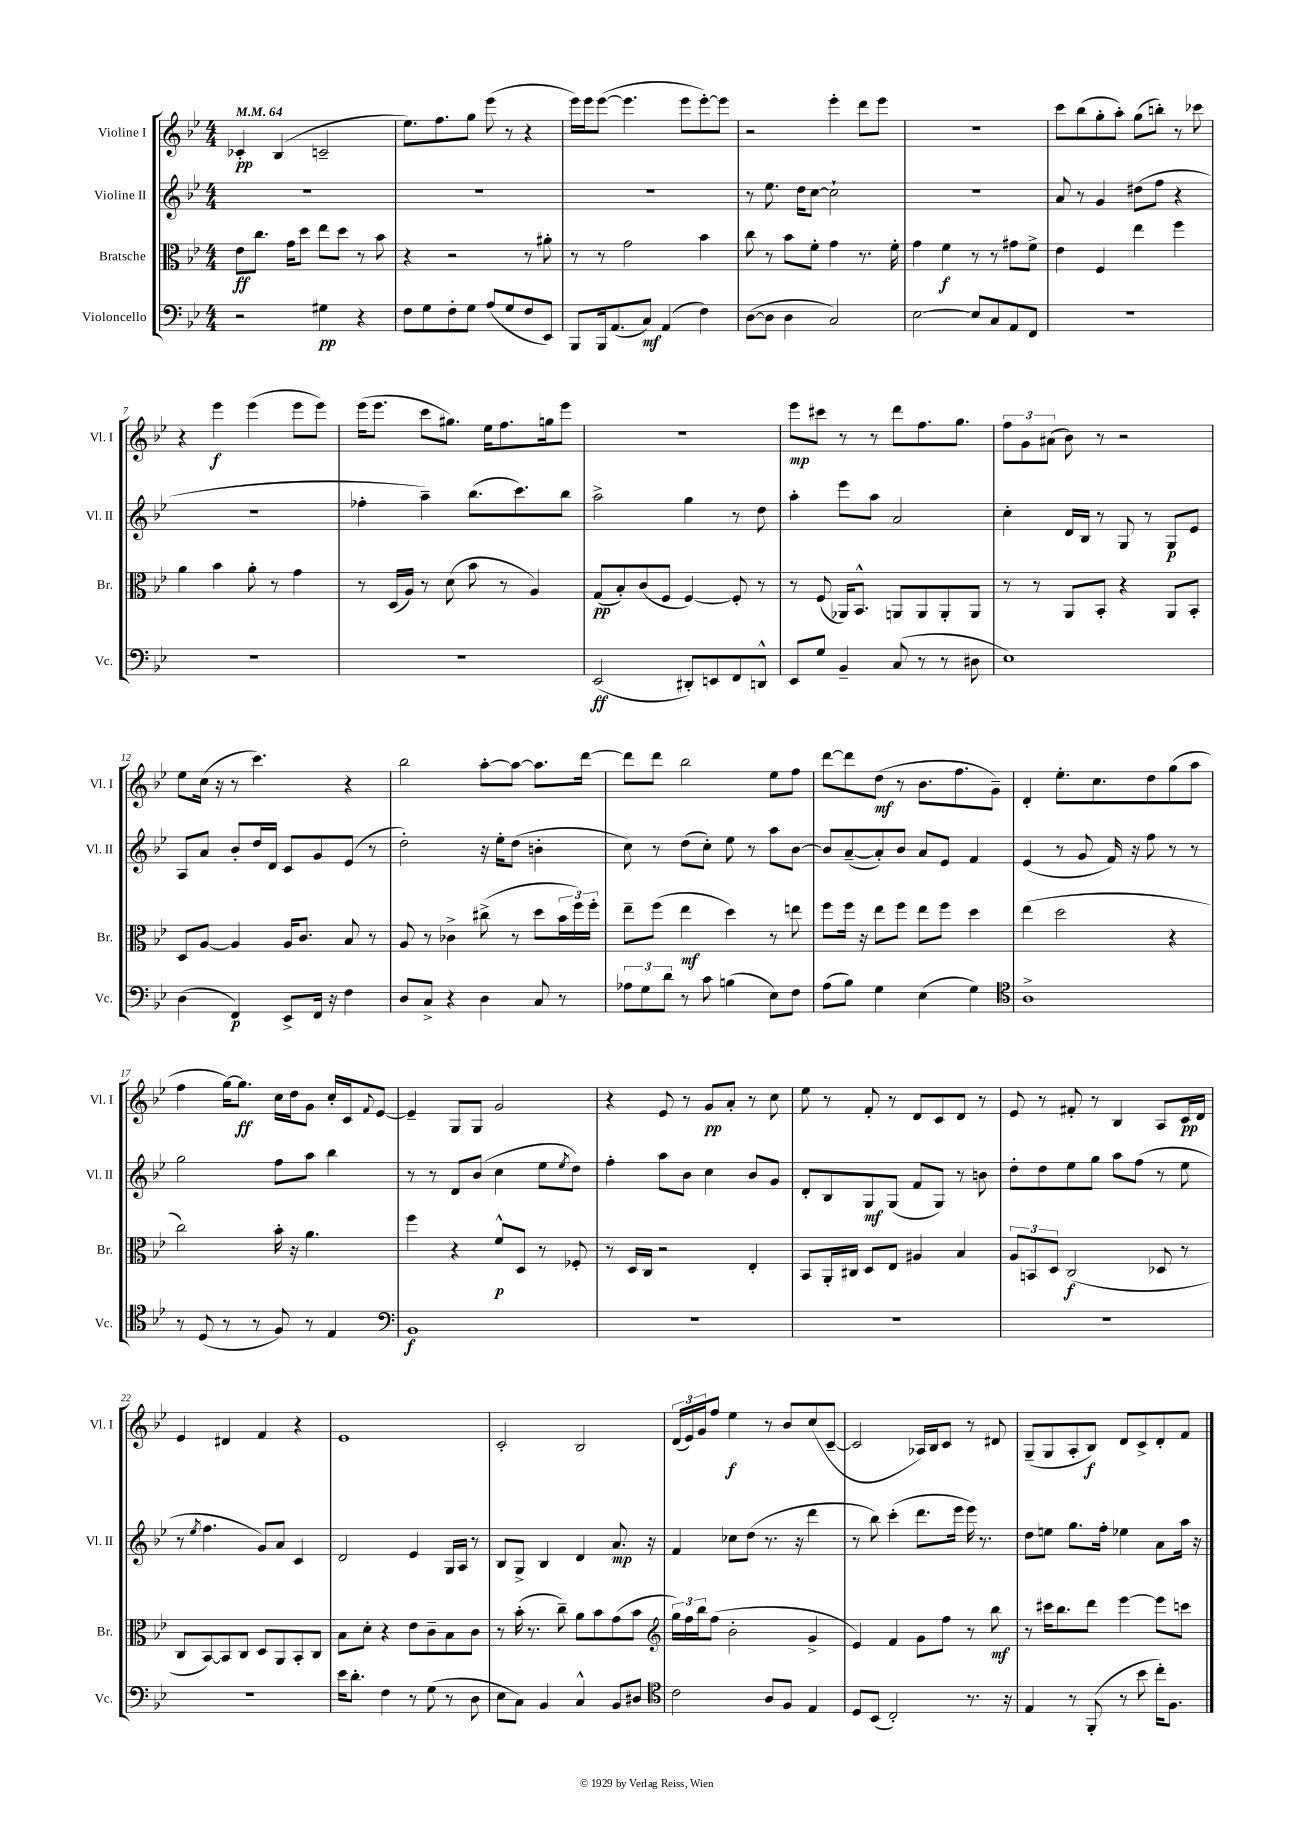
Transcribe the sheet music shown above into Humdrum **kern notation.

**kern	**dynam	**kern	**dynam	**kern	**dynam	**kern	**dynam
*part4	*part4	*part3	*part3	*part2	*part2	*part1	*part1
*staff4	*staff4	*staff3	*staff3	*staff2	*staff2	*staff1	*staff1
*I"Violoncello	*	*I"Bratsche	*	*I"Violine II	*	*I"Violine I	*
*I'Vc.	*	*I'Br.	*	*I'Vl. II	*	*I'Vl. I	*
*clefF4	*	*clefC3	*	*clefG2	*	*clefG2	*
*k[b-e-]	*	*k[b-e-]	*	*k[b-e-]	*	*k[b-e-]	*
*M4/4	*	*M4/4	*	*M4/4	*	*M4/4	*
*MM64	*	*MM64	*	*MM64	*	*MM64	*
=1	=1	=1	=1	=1	=1	=1	=1
2r	.	8e-\L	ff	1r	.	4c-X'/	pp
.	.	8.cc\J	.	.	.	.	.
.	.	.	.	.	.	(4B-/	.
.	.	16g\KL	.	.	.	.	.
.	.	8dd\J	.	.	.	.	.
4G#X\	pp	8ee-\L	.	.	.	2cn~/	.
.	.	8dd\J	.	.	.	.	.
4r	.	8r	.	.	.	.	.
.	.	8b-\	.	.	.	.	.
=2	=2	=2	=2	=2	=2	=2	=2
8F\L	.	4r	.	1r	.	8.ee-\L)	.
8G\	.	.	.	.	.	.	.
.	.	.	.	.	.	8.ff\	.
8F'\	.	2r	.	.	.	.	.
8G\J	.	.	.	.	.	8gg\J	.
(8A/L	.	.	.	.	.	(8eee-\	.
8G/	.	.	.	.	.	8r	.
8F/	.	8r	.	.	.	4r	.
8EE-/J)	.	8a#X'\	.	.	.	.	.
=3	=3	=3	=3	=3	=3	=3	=3
8BBB-/L	.	8r	.	1r	.	16eee-\LL)	.
.	.	.	.	.	.	16eee-\J	.
16BBB-/k	.	8r	.	.	.	([8eee-\J	.
(8.AA/	.	.	.	.	.	.	.
.	.	2g\	.	.	.	4.eee-\]	.
8C/J)	mf	.	.	.	.	.	.
(4AA/	.	.	.	.	.	.	.
.	.	.	.	.	.	8eee-\L	.
4F\)	.	4b-\	.	.	.	[8eee-'\)	.
.	.	.	.	.	.	8eee-\J]	.
=4	=4	=4	=4	=4	=4	=4	=4
([8D\L	.	8cc\	.	8r	.	2r	.
8D\J]	.	8r	.	8.ee-\	.	.	.
4D\	.	8b-\L	.	.	.	.	.
.	.	.	.	16dd\KL	.	.	.
.	.	8f'\J	.	[8cc\J	.	.	.
2C/)	.	4g\	.	2cc`\]	.	4eee-'\	.
.	.	8.r	.	.	.	8ddd\L	.
.	.	.	.	.	.	8eee-\J	.
.	.	16f'\	.	.	.	.	.
=5	=5	=5	=5	=5	=5	=5	=5
[2E-\	.	4g\	.	1r	.	1r	.
.	.	4f\	f	.	.	.	.
8E-/L]	.	8r	.	.	.	.	.
8C/	.	8r	.	.	.	.	.
8AA/	.	8g#X\L	.	.	.	.	.
8FF/J	.	8f^\J	.	.	.	.	.
=6	=6	=6	=6	=6	=6	=6	=6
1r	.	4e-\	.	8a/	.	8ccc\L	.
.	.	.	.	8r	.	(8bb-\	.
.	.	4F/	.	4g/	.	8gg'\	.
.	.	.	.	.	.	8aa'\J)	.
.	.	4ee-\	.	(8dd#X\L	.	(8gg\L	.
.	.	.	.	8ff\J	.	8bbn'\J)	.
.	.	4ff\	.	4r	.	8r	.
.	.	.	.	.	.	8ccc-X\	.
!!LO:LB:g=z
=7	=7	=7	=7	=7	=7	=7	=7
1r	.	4a\	.	1r	.	4r	.
.	.	4b-\	.	.	.	4eee-\	f
.	.	8a'\	.	.	.	(4eee-\	.
.	.	8r	.	.	.	.	.
.	.	4g\	.	.	.	8eee-\L	.
.	.	.	.	.	.	8eee-\J)	.
=8	=8	=8	=8	=8	=8	=8	=8
1r	.	8r	.	4ff-X'\	.	(16eee-\KL	.
.	.	.	.	.	.	8.eee-\J	.
.	.	(16D/LL	.	.	.	.	.
.	.	16A/JJ)	.	.	.	.	.
.	.	8r	.	4aa~\)	.	8ccc\L	.
.	.	(8d\	.	.	.	8.gg#X\J)	.
.	.	8b-\	.	(8.bb-\L	.	.	.
.	.	.	.	.	.	16ee-\KL	.
.	.	8r	.	.	.	8.ff\	.
.	.	.	.	8.ccc\)	.	.	.
.	.	4A/)	.	.	.	.	.
.	.	.	.	.	.	16ggn\k	.
.	.	.	.	8bb-\J	.	8eee-\J	.
=9	=9	=9	=9	=9	=9	=9	=9
(2EE-/	ff	(8G/L	pp	2aa^\	.	1r	.
.	.	8B-'/)	.	.	.	.	.
.	.	(8c/	.	.	.	.	.
.	.	8F/J	.	.	.	.	.
8DD#X'/L)	.	[4F/)	.	4gg\	.	.	.
8EEn/	.	.	.	.	.	.	.
8FF/	.	8F'/]	.	8r	.	.	.
8DDn^^/J	.	8r	.	8dd\	.	.	.
=10	=10	=10	=10	=10	=10	=10	=10
8EE-/L	.	8r	.	4aa'\	.	8eee-\L	mp
8G/J	.	(8F/	.	.	.	8ccc#X\J	.
4BB-~/	.	16AA-X/KL)	.	8eee-\L	.	8r	.
.	.	8.BB-^^/J	.	.	.	.	.
.	.	.	.	8aa\J	.	8r	.
(8C/	.	8AAn/L	.	2a/	.	8ddd\L	.
8r	.	8AA/	.	.	.	8.ff\	.
8r	.	8AA'/	.	.	.	.	.
.	.	.	.	.	.	8.gg\J	.
8D#X\	.	8AA/J	.	.	.	.	.
=11	=11	=11	=11	=11	=11	=11	=11
1E-)	.	8r	.	4cc'\	.	12ff\L	.
.	.	.	.	.	.	12g\	.
.	.	8r	.	.	.	.	.
.	.	.	.	.	.	(12a#X\J	.
.	.	8AA/L	.	16d/LL	.	8b-\)	.
.	.	.	.	16B-/JJ	.	.	.
.	.	8BB-'/J	.	8r	.	8r	.
.	.	4r	.	8G/	.	2r	.
.	.	.	.	8r	.	.	.
.	.	8AA/L	.	8G/L	p	.	.
.	.	8BB-'/J	.	8e-/J	.	.	.
!!LO:LB:g=z
=12	=12	=12	=12	=12	=12	=12	=12
(4D\	.	8D/L	.	8A/L	.	8ee-\L	.
.	.	[8A/J	.	8a/J	.	(16cc\Jk	.
.	.	.	.	.	.	16r	.
4FF/)	p	4A/]	.	8b-'/L	.	8r	.
.	.	.	.	16dd/L	.	4.ccc\)	.
.	.	.	.	16d/JJ	.	.	.
8EE-^/L	.	16A/KL	.	8c/L	.	.	.
.	.	8.c/J	.	.	.	.	.
16FF/Jk	.	.	.	8g/	.	.	.
16r	.	.	.	.	.	.	.
4F\	.	8B-/	.	(8e-/J	.	4r	.
.	.	8r	.	8r	.	.	.
=13	=13	=13	=13	=13	=13	=13	=13
8D/L	.	8A/	.	2dd'\)	.	2bb-\	.
8C^/J	.	8r	.	.	.	.	.
4r	.	4c-X^\	.	.	.	.	.
4D\	.	(8cc#X^\	.	16r	.	[8aa'\L	.
.	.	.	.	16ee-'\KL	.	.	.
.	.	8r	.	(8dd\J	.	8aa\J_	.
8C/	.	8dd\L	.	4bn'\	.	8.aa\L]	.
8r	.	24b-\L	.	.	.	.	.
.	.	24ff\)	.	.	.	.	.
.	.	.	.	.	.	[16ddd\Jk	.
.	.	24ff'\JJ	.	.	.	.	.
=14	=14	=14	=14	=14	=14	=14	=14
12A-X\L	.	8ee-~\L	.	8cc\)	.	8ddd\L]	.
12G\	.	.	.	.	.	.	.
.	.	(8ff\J	.	8r	.	8ddd\J	.
12d\J	.	.	.	.	.	.	.
8r	.	4ee-\	mf	(8dd\L	.	2bb-\	.
8c\	.	.	.	8cc'\J)	.	.	.
(4Bn\	.	4dd\)	.	8ee-\	.	.	.
.	.	.	.	8r	.	.	.
8E-\L)	.	8r	.	8aa\L	.	8ee-\L	.
8F\J	.	8een\	.	[8b-\J	.	8ff\J	.
=15	=15	=15	=15	=15	=15	=15	=15
(8A\L	.	8ff\L	.	8b-/L]	.	[8ddd\L	.
8B-\J)	.	16ff\Jk	.	([8a~/	.	8ddd\]	.
.	.	16r	.	.	.	.	.
4G\	.	8ee-\L	.	8a'/])	.	(8dd\J	mf
.	.	8ff\J	.	8b-/J	.	8r	.
(4E-\	.	8ee-\L	.	8a/L	.	8.b-\L	.
.	.	8ff\J	.	8e-/J	.	.	.
.	.	.	.	.	.	8.ff\	.
4G\)	.	4dd\	.	4f/	.	.	.
.	.	.	.	.	.	8g~\J)	.
=16	=16	=16	=16	=16	=16	=16	=16
*clefC4	*	*	*	*	*	*	*
1A^	.	(4ee-\	.	(4e-/	.	4d'/	.
.	.	2dd\	.	8r	.	8.ee-'\L	.
.	.	.	.	8g/	.	.	.
.	.	.	.	.	.	8.cc\	.
.	.	.	.	16f/)	.	.	.
.	.	.	.	16r	.	.	.
.	.	.	.	8ff\	.	8dd\	.
.	.	4r	.	8r	.	(8gg\	.
.	.	.	.	8r	.	8aa\J	.
!!LO:LB:g=z
=17	=17	=17	=17	=17	=17	=17	=17
8r	.	2cc\)	.	2gg\	.	4ff\	.
(8D/	.	.	.	.	.	.	.
8r	.	.	.	.	.	[16gg\KL)	.
.	.	.	.	.	.	8.gg\J]	ff
8r	.	.	.	.	.	.	.
8F/)	.	16b-'\	.	8ff\L	.	16cc\LL	.
.	.	16r	.	.	.	16dd\J	.
8r	.	4.a\	.	8aa\J	.	8g\J	.
4E-/	.	.	.	4bb-\	.	16cc'/LL	.
.	.	.	.	.	.	16c/J	.
.	.	.	.	.	.	8qqf/	.
.	.	.	.	.	.	[8e-/J	.
=18	=18	=18	=18	=18	=18	=18	=18
*clefF4	*	*	*	*	*	*	*
1BB-	f	4ff\	.	8r	.	4e-~/]	.
.	.	.	.	8r	.	.	.
.	.	4r	.	8d/L	.	8G/L	.
.	.	.	.	(8b-/J	.	8G/J	.
.	.	8f^^/L	p	4cc\	.	2g/	.
.	.	8D/J	.	.	.	.	.
.	.	8r	.	8ee-\L	.	.	.
.	.	.	.	8qee-/	.	.	.
.	.	8F-X'/	.	8dd\J)	.	.	.
=19	=19	=19	=19	=19	=19	=19	=19
1r	.	8r	.	4ff'\	.	4r	.
.	.	16D/LL	.	.	.	.	.
.	.	16C/JJ	.	.	.	.	.
.	.	2r	.	8aa\L	.	8e-/	.
.	.	.	.	8b-\J	.	8r	.
.	.	.	.	4cc\	.	8g/L	pp
.	.	.	.	.	.	8a'/J	.
.	.	4E-'/	.	8b-/L	.	8r	.
.	.	.	.	8g/J	.	8cc\	.
=20	=20	=20	=20	=20	=20	=20	=20
1r	.	8BB-/L	.	8d'/L	.	8ee-\	.
.	.	16AA'/L	.	8B-/	.	8r	.
.	.	16C#X/JJ	.	.	.	.	.
.	.	8D/L	.	8G/	mf	8f'/	.
.	.	8E-/J	.	(8G/J	.	8r	.
.	.	4A#X/	.	8f/L	.	8d/L	.
.	.	.	.	8G/J)	.	8c/	.
.	.	4B-/	.	8r	.	8d/J	.
.	.	.	.	8bn\	.	8r	.
=21	=21	=21	=21	=21	=21	=21	=21
1r	.	12A/L	.	8dd'\L	.	8e-/	.
.	.	12BBn/	.	.	.	.	.
.	.	.	.	8dd\	.	8r	.
.	.	12D/J	.	.	.	.	.
.	.	(2C/	f	8ee-\	.	8f#X'/	.
.	.	.	.	8gg\J	.	8r	.
.	.	.	.	8aa\L	.	4B-/	.
.	.	.	.	(8ff\J	.	.	.
.	.	8D-X/	.	8r	.	8A/L	.
.	.	8r	.	8ee-\	.	16c/L	pp
.	.	.	.	.	.	16d/JJ	.
!!LO:LB:g=z
=22	=22	=22	=22	=22	=22	=22	=22
1r	.	8C/L	.	8r	.	4e-/	.
.	.	.	.	8qee-/	.	.	.
.	.	[8BB-/)	.	4.ff\	.	.	.
.	.	8BB-/]	.	.	.	4d#X/	.
.	.	8C/J	.	.	.	.	.
.	.	8D/L	.	8g/L)	.	4f/	.
.	.	8AA/	.	8a/J	.	.	.
.	.	8BB-'/	.	4c/	.	4r	.
.	.	8C/J	.	.	.	.	.
=23	=23	=23	=23	=23	=23	=23	=23
16e-\KL	.	8B-\L	.	2d/	.	1e-	.
8.d'\J	.	.	.	.	.	.	.
.	.	8d'\J	.	.	.	.	.
4F\	.	4r	.	.	.	.	.
8r	.	8e-\L	.	4e-/	.	.	.
(8G\	.	8c~\	.	.	.	.	.
8r	.	8B-\	.	16G/LL	.	.	.
.	.	.	.	16A/JJ	.	.	.
8D\	.	8c\J	.	8r	.	.	.
=24	=24	=24	=24	=24	=24	=24	=24
8E-\L	.	8r	.	8B-/L	.	2c'/	.
8C\J)	.	(16b-'\	.	8G^/J	.	.	.
.	.	8.r	.	.	.	.	.
4BB-/	.	.	.	4B-/	.	.	.
.	.	8cc~\)	.	.	.	.	.
4C^^/	.	8a\L	.	4d/	.	2B-/	.
.	.	8b-\	.	.	.	.	.
8BB-/L	.	(8g\	.	8.a/	mp	.	.
8D#X/J	.	8b-\J	.	.	.	.	.
.	.	.	.	16r	.	.	.
=25	=25	=25	=25	=25	=25	=25	=25
*clefC4	*	*clefG2	*	*	*	*	*
2c\	.	24gg\LL)	.	4f/	.	(24d/LL	.
.	.	24ff\	.	.	.	24e-/)	.
.	.	24bb-\J	.	.	.	24g/J	.
.	.	(8ff\J	.	.	.	8ff/J	.
.	.	2b-'\	.	8cc-X\L	.	4ee-\	f
.	.	.	.	(8dd\J	.	.	.
8A/L	.	.	.	8.r	.	8r	.
8F/J	.	.	.	.	.	8b-/L	.
.	.	.	.	16r	.	.	.
4E-/	.	4g^/	.	4ddd\	.	(8cc/	.
.	.	.	.	.	.	[8c~/J	.
=26	=26	=26	=26	=26	=26	=26	=26
8D/L	.	4e-/)	.	8r	.	2c/]	.
(8BB-/J	.	.	.	8bb-\)	.	.	.
2C'/)	.	4f/	.	(4ccc'\	.	.	.
.	.	8g\L	.	8.ddd\L	.	16A-X/LL)	.
.	.	.	.	.	.	16B-/J	.
.	.	8ff\J	.	.	.	8c/J	.
.	.	.	.	16eee-\Jk	.	.	.
8.r	.	8r	.	16eee-\)	.	8r	.
.	.	.	.	8.r	.	.	.
.	.	8bb-\	mf	.	.	8d#X/	.
16r	.	.	.	.	.	.	.
=27	=27	=27	=27	=27	=27	=27	=27
4E-/	.	8r	.	8dd\L	.	(8G~/L	.
.	.	16ccc#X\KL	.	8een\J	.	8G/	.
.	.	8.bb-\	.	.	.	.	.
8r	.	.	.	8.gg\L	.	8A'/	.
(8FF'/	.	8ddd\J	.	.	.	8B-/J)	f
.	.	.	.	16ff'\Jk	.	.	.
8r	.	[4eee-\	.	4ee-X\	.	8d/L	.
8b-\	.	.	.	.	.	8c^/	.
16cc'\KL)	.	8eee-\L]	.	8a\L	.	8d'/	.
8.F\J	.	.	.	.	.	.	.
.	.	8cccn\J	.	16aa\Jk	.	8f/J	.
.	.	.	.	16r	.	.	.
==	==	==	==	==	==	==	==
*-	*-	*-	*-	*-	*-	*-	*-
